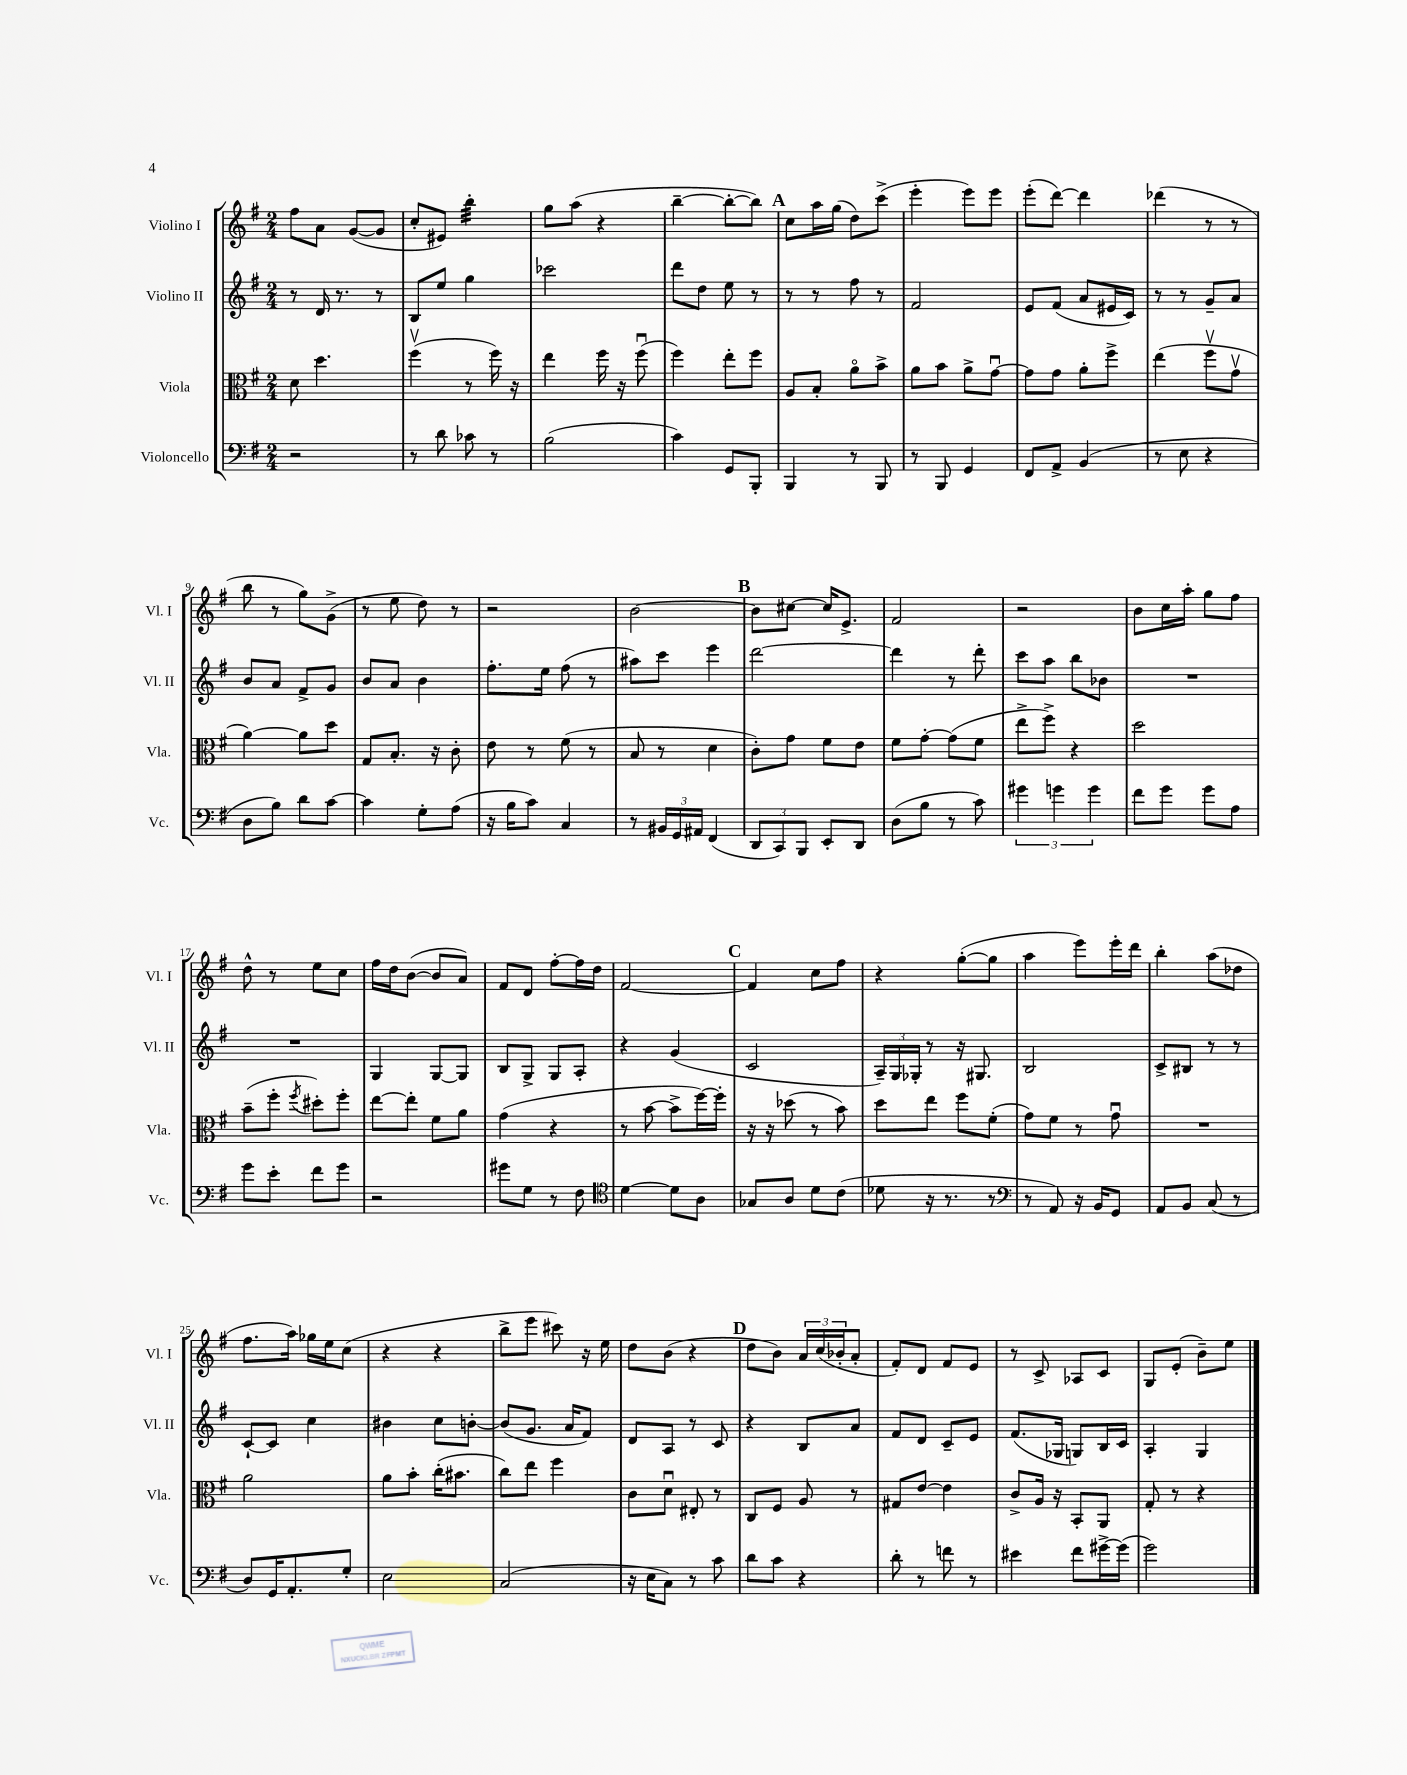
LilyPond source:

<<
\new StaffGroup <<
\new Staff = "s0" \with { instrumentName = "Violino I" shortInstrumentName = "Vl. I" } {
    \clef treble \key g \major \numericTimeSignature \time 2/4
    fis''8 a'8 g'8~( g'8 |
    c''8-. eis'8) b''4:32-. |
    g''8 a''8( r4 |
    b''4~-- b''8~-. b''8) |
    \mark \markup { \bold "A" } c''8 a''16 g''16( d''8) c'''8->( |
    e'''4-. e'''8) e'''8 |
    e'''8-.( d'''8~) d'''4 |
    des'''4( r8 r8 |
    b''8 r8 g''8) g'8->( |
    r8 e''8 d''8) r8 |
    r2 |
    b'2~ |
    \mark \markup { \bold "B" } b'8 cis''8~ cis''16 e'8.-> |
    fis'2 |
    r2 |
    b'8 c''16 a''16-. g''8 fis''8 |
    d''8-^ r8 e''8 c''8 |
    fis''16 d''16 b'8~( b'8 a'8) |
    fis'8 d'8 fis''8~-. fis''16 d''16 |
    fis'2~ |
    \mark \markup { \bold "C" } fis'4 c''8 fis''8 |
    r4 g''8~-.( g''8 |
    a''4 e'''8) e'''16-. d'''16 |
    b''4-. a''8( des''8 |
    fis''8. a''16) ges''16 e''16 c''8( |
    r4 r4 |
    b''8-> e'''8 cis'''8) r16 e''16 |
    d''8 b'8( r4 |
    \mark \markup { \bold "D" } d''8 b'8) \tuplet 3/2 { a'16 c''16( bes'16-. } a'8-. |
    fis'8-.) d'8 fis'8 e'8 |
    r8 c'8-> aes8 c'8 |
    g8 e'8-.( b'8--) e''8 \bar "|." |
}
\new Staff = "s1" \with { instrumentName = "Violino II" shortInstrumentName = "Vl. II" } {
    \clef treble \key g \major \numericTimeSignature \time 2/4
    r8 d'16 r8. r8 |
    b8 e''8 g''4 |
    ces'''2 |
    d'''8 d''8 e''8 r8 |
    \mark \markup { \bold "A" } r8 r8 fis''8 r8 |
    fis'2 |
    e'8 fis'8( a'8 eis'16 c'16) |
    r8 r8 g'8-- a'8 |
    b'8 a'8 fis'8-> g'8 |
    b'8 a'8 b'4 |
    fis''8.-. e''16 fis''8( r8 |
    ais''8) c'''8 e'''4 |
    \mark \markup { \bold "B" } d'''2~ |
    d'''4 r8 d'''8-. |
    c'''8 a''8 b''8 bes'8 |
    R2 |
    R2 |
    g4 g8~ g8 |
    b8 g8-> g8 a8-. |
    r4 g'4( |
    \mark \markup { \bold "C" } c'2 |
    \tuplet 3/2 { a16--) g16 ges16-. } r8 r16 gis8. |
    b2 |
    c'8-> bis8 r8 r8 |
    c'8~-! c'8 c''4 |
    bis'4 c''8 b'8~-. |
    b'8( g'8. a'16 fis'8) |
    d'8 a8 r8 c'8 |
    \mark \markup { \bold "D" } r4 b8 a'8 |
    fis'8 d'8 c'8-- e'8 |
    fis'8.( ges16 g8) b16 c'16 |
    a4-. g4 \bar "|." |
}
\new Staff = "s2" \with { instrumentName = "Viola" shortInstrumentName = "Vla." } {
    \clef alto \key g \major \numericTimeSignature \time 2/4
    d'8 d''4. |
    fis''4\upbow( r8 fis''16) r16 |
    e''4 fis''16 r16 fis''8\downbow( |
    fis''4) e''8-. fis''8 |
    \mark \markup { \bold "A" } a8 b8-. a'8\flageolet b'8-> |
    a'8 b'8 a'8-> g'8~\downbow |
    g'8 g'8 a'8-. fis''8-> |
    e''4( fis''8\upbow g'8\upbow |
    a'4~) a'8 d''8 |
    g8 b8.-. r16 c'8-. |
    e'8 r8 fis'8( r8 |
    b8 r8 d'4 |
    \mark \markup { \bold "B" } c'8-.) g'8 fis'8 e'8 |
    fis'8 g'8~-. g'8( fis'8 |
    e''8-> fis''8->) r4 |
    d''2 |
    b'8--( fis''8-. \acciaccatura { fis''8 } dis''8-.) fis''8-. |
    e''8~ e''8-. fis'8 a'8 |
    g'4( r4 |
    r8 b'8~ b'8-> fis''16~) fis''16-. |
    \mark \markup { \bold "C" } r16 r16 des''8( r8 b'8) |
    d''8 e''8 fis''8 fis'8-.( |
    g'8) fis'8 r8 g'8\downbow |
    R2 |
    a'2 |
    a'8 b'8-. c''16-.( bis'8. |
    c''8) e''8 fis''4 |
    c'8 d'8\downbow eis8-. r8 |
    \mark \markup { \bold "D" } c8 fis8 a8 r8 |
    gis8 e'8~ e'4 |
    c'8-> a16 r16 b,8-. a,8 |
    g8-. r8 r4 \bar "|." |
}
\new Staff = "s3" \with { instrumentName = "Violoncello" shortInstrumentName = "Vc." } {
    \clef bass \key g \major \numericTimeSignature \time 2/4
    r2 |
    r8 d'8 ces'8 r8 |
    b2( |
    c'4) g,8 b,,8-. |
    \mark \markup { \bold "A" } b,,4 r8 b,,8 |
    r8 b,,8 g,4 |
    fis,8 a,8-> b,4( |
    r8 e8 r4 |
    d8 b8) d'8 c'8~ |
    c'4 g8-. a8( |
    r16 b16 c'8) c4 |
    r8 \tuplet 3/2 { bis,16 g,16 ais,16 } fis,4( |
    \mark \markup { \bold "B" } \tuplet 3/2 { d,8 c,8) b,,8 } e,8-. d,8 |
    d8( b8 r8 c'8) |
    \tuplet 3/2 { gis'4 g'4 g'4 } |
    fis'8 g'8 g'8 a8 |
    g'8 e'8-. fis'8 g'8 |
    r2 |
    gis'8 g8 r8 fis8 |
    \clef tenor d'4~ d'8 a8 |
    \mark \markup { \bold "C" } ges8 a8 d'8 c'8( |
    des'8 r16 r8. r8 |
    \clef bass r8 a,8) r16 b,16 g,8 |
    a,8 b,8 c8( r8 |
    d8) g,16 a,8.-. g8-. |
    e2 |
    c2( |
    r16 e16 c8) r8 c'8 |
    \mark \markup { \bold "D" } d'8 c'8 r4 |
    d'8-. r8 f'8 r8 |
    eis'4 fis'8 gis'16~-> gis'16( |
    g'2) \bar "|." |
}
>>
>>
